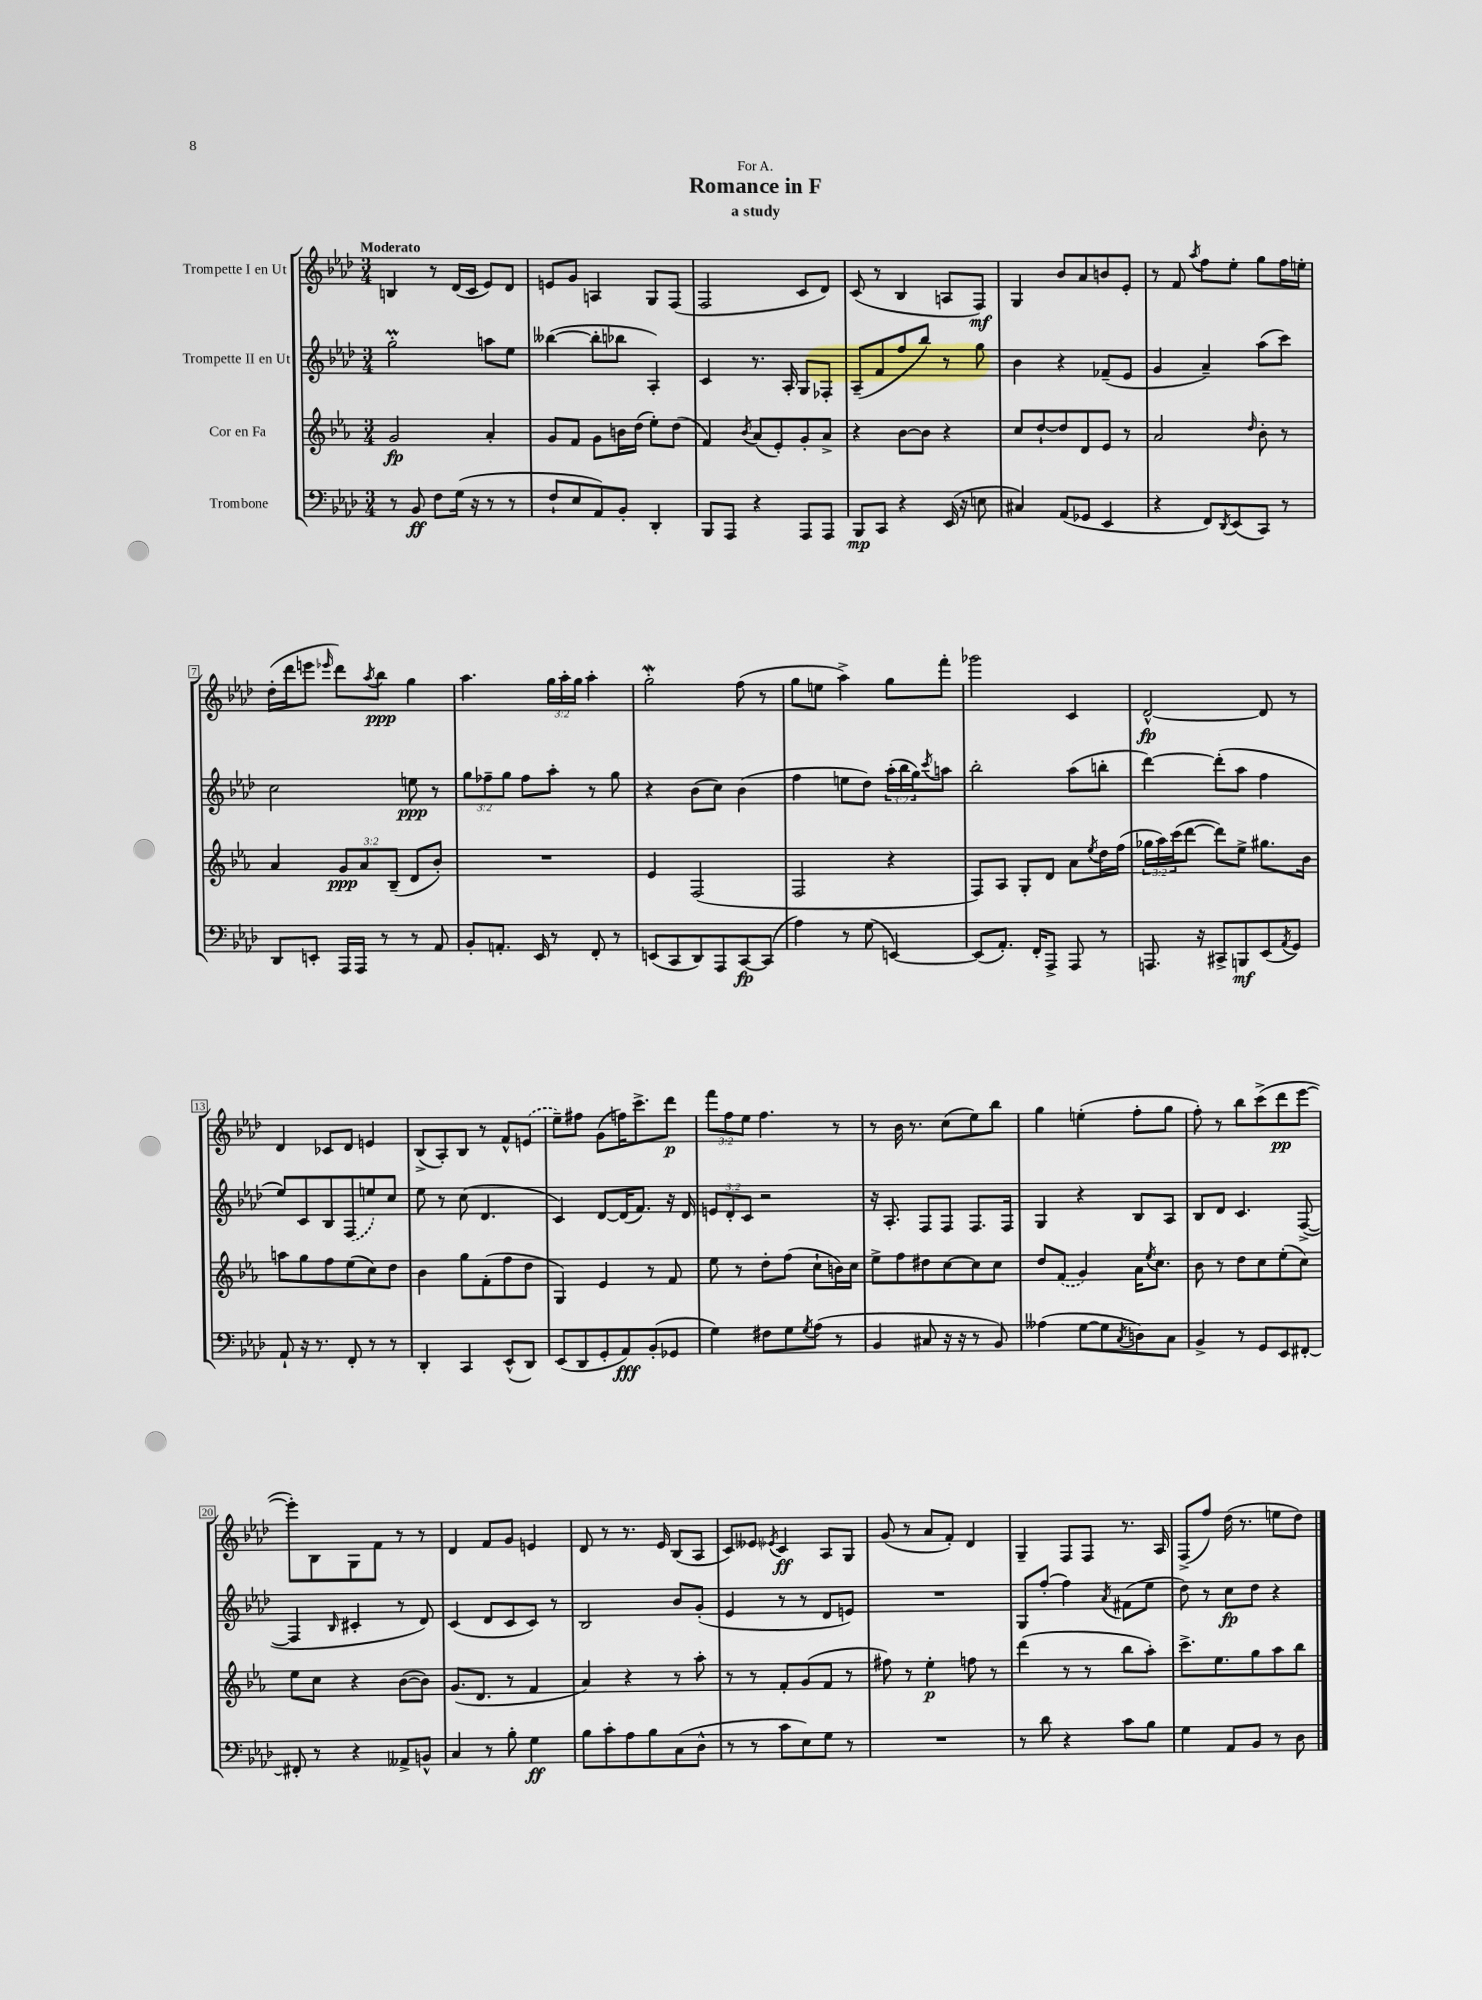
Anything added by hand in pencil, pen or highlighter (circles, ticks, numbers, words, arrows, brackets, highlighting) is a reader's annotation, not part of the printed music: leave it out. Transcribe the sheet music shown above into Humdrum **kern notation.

**kern	**kern	**kern	**kern
*staff4	*staff3	*staff2	*staff1
*clefF4	*clefG2	*clefG2	*clefG2
*k[b-e-a-d-]	*k[b-e-a-]	*k[b-e-a-d-]	*k[b-e-a-d-]
*M3/4	*M3/4	*M3/4	*M3/4
8r	2g	2gg'	4B
8BB-	.	.	.
8F	.	.	8r
(16G	.	.	(16d-
16r	.	.	16c
8r	4a-'	8aa	8e-)
8r	.	8ee-	8d-
=	=	=	=
8F`	8g	([4bb--	8e
8E-	8f	.	8g
8AA-)	8g	8bb--']	4A
8BB-'	16b	8bb-	.
.	(16dd	.	.
4DD-'	8ee-')	4A-')	8G
.	(8dd	.	(8F
=	=	=	=
8BBB-	4f)	4c	2F
8AAA-	.	.	.
.	8qb-	.	.
4r	(8a-	8.r	.
.	8e-')	.	.
.	.	16A-'	.
8AAA-	8g'	8G	8c
8AAA-	8a-^	8F-'	8d-)
=	=	=	=
8BBB-	4r	(8A-~	(8c
8CC	.	8f	8r
4r	[8b-	8ff	4B-
.	8b-]	8bb-)	.
(16EE-	4r	8r	8A
16r	.	.	.
8E	.	8gg	8F)
=	=	=	=
4C#)	8cc	4b-	4G
.	[8dd`	.	.
(8AA-	8dd]	4r	8b-
8GG-	8d	.	8a-
4EE-	8e-	(8f-~	8b
.	8r	8e-	8e-'
=	=	=	=
4r	2a-	4g	8r
.	.	.	8f
.	.	.	8qaa-
8FF)	.	4a-~)	8ff
8qDD-	.	.	.
(8EE-	.	.	8ee-'
.	16qqdd	.	.
8CC)	8b-'	(8aa-	8gg
8r	8r	8ccc)	16ff
.	.	.	16ee'
=	=	=	=
8DD-	4a-	2cc	(16dd-'
.	.	.	16ddd-
8EE'	.	.	8eee
.	.	.	16qqeee-
16AAA-	12g	.	8ddd-)
16AAA-	.	.	.
.	12a-	.	.
.	.	.	8qaa-
8r	.	.	8bb-
.	(12B-~	.	.
8r	8d	8ee	4gg
8AA-	8b-')	8r	.
=	=	=	=
8BB-'	2.r	12gg	4.aa-
.	.	12ff-~	.
8.AA'	.	.	.
.	.	12gg	.
.	.	8ff-	.
16EE-	.	.	.
8r	.	8aa-'	24gg
.	.	.	24aa-'
.	.	.	24gg
8FF'	.	8r	4aa-'
8r	.	8gg	.
=	=	=	=
(8EE	4e-	4r	2gg'
8CC	.	.	.
8DD-)	(2F	(8b-	.
8AAA-	.	8cc)	.
[8CC	.	(4b-	(8ff
(8CC]	.	.	8r
=	=	=	=
4A-)	2F	4ff	8gg
.	.	.	8ee
8r	.	8ee	4aa-^)
(8G	.	8dd-)	.
[4EE)	4r	(24aa-'	8gg
.	.	24bb-	.
.	.	24gg)	.
.	.	8qccc	.
.	.	8aa	8fff'
=	=	=	=
(8EE]	8F)	2bb-'	2ggg-
8.AA-')	8A-	.	.
.	8G'	.	.
16FF'	.	.	.
8AAA-^	8d	.	.
8AAA-	8a-	(8aa-	4c
.	8qee-	.	.
8r	16dd	8bb'	.
.	(16ff	.	.
=	=	=	=
8.AAA	24gg-	[4ddd-)	[2d-^^
.	24aa-)	.	.
.	(24ccc	.	.
.	[8ddd	.	.
16r	.	.	.
8CC#^	8ddd])	(8ddd-']	.
8BBB	8ee-^	8aa-	.
(8EE-	8.gg#	4ff	8d-]
8qAA-	.	.	.
8GG)	.	.	8r
.	16b-	.	.
=	=	=	=
8AA-`	8aa	8ee-)	4d-
16r	8gg	8c	.
8.r	.	.	.
.	8ff	8B-	8c-
8FF'	(8ee-	(8F	8d-
8r	8cc)	8ee)	4e
8r	8dd	8cc	.
=	=	=	=
4DD-'	4b-	8ee-	(8B-^
.	.	8r	8A-')
4CC	8gg	(8cc	8B-
.	(8f'	4.d-	8r
(8EE-^^	8ff	.	8f^^
8DD-)	8dd	.	(8e
=	=	=	=
(8EE-	4G)	4c)	8ee-~)
8DD-	.	.	8ff#
8GG'	4e-	[8d-	(8g
8AA-)	.	(16d-]	16ff)
.	.	8.f)	8.ccc^
(8BB-'	8r	.	.
8GG-	8f	16r	8ddd-
.	.	16d-	.
=	=	=	=
4G)	8ee-	12e	12fff
.	.	12d-'	12ff
.	8r	.	.
.	.	12c	12ee-
8F#	8dd'	2r	4.ff
8G	(8ff	.	.
8qG	.	.	.
(8A-	8cc`	.	.
8r	16b)	.	8r
.	16cc	.	.
=	=	=	=
4BB-	8ee-^	16r	8r
.	.	8.A-'	.
.	8ff	.	16b-
.	.	.	8.r
8C#	8dd#	8F	.
16r	[8cc	8F	(8cc
16r	.	.	.
8r	8cc]	8.F	8ee-)
8BB-)	8cc	.	8bb-
.	.	16F	.
=	=	=	=
(4A--	8dd	4G	4gg
.	(8f	.	.
[8G	4g)	4r	(4ee'
8G]	.	.	.
8qC	.	.	.
8D)	16a-	8B-	8ff'
.	8qee-	.	.
.	8.cc	.	.
8C	.	8A-	8gg
=	=	=	=
4BB-^	8b-	8B-	8ff')
.	8r	8d-	8r
8r	8dd	4.c	8bb-
8GG	8cc	.	(8ccc^
8EE-	(8ee-'	.	8ddd-
[8FF#'	8cc)	([8F^	[8eee-
=	=	=	=
8FF#']	8ee-	4F]	8eee-'])
8r	8cc	.	8B-
.	.	16qqB-	.
4r	4r	4c#'	8G
.	.	.	8f
8AA--^	([8b-	8r	8r
8BB^^	8b-])	8d-)	8r
=	=	=	=
4C	(8.g	(4c	4d-
.	8.d	.	.
8r	.	8d-	8f
8B-'	8r	8c	8g
4G	4f	8c)	4e
.	.	8r	.
=	=	=	=
8B-	4a-)	2B-	8d-
8c'	.	.	8r
8A-	4r	.	8.r
8B-	.	.	.
.	.	.	16e-
(8C	8r	8b-	(8B-
8D-^^	8aa-'	(8g'	8A-
=	=	=	=
8r	8r	4e-	8c)
8r	8r	.	8e--
.	.	.	8qe-
8c	8f'	8r	4c
8E-)	(8g	8r	.
8G	8f	8d-	8A-
8r	8r	8e)	8G
=	=	=	=
2.r	8ff#)	2.r	(8g
.	8r	.	8r
.	4ee-'	.	8a-
.	.	.	8f')
.	8ff	.	4d-
.	8r	.	.
=	=	=	=
8r	(4ddd	8G	4G~
8d-	.	(8ff'	.
4r	8r	4ff)	8F
.	8r	.	8F
.	.	8qa-	.
8c	8bb-	(8f#	8.r
8B-	8aa-')	8ee-	.
.	.	.	16A-
=	=	=	=
4G	8.ccc^	8dd-)	(8F^
.	.	8r	8ff)
.	8.ee-	.	.
8AA-	.	8cc	(16dd-
.	.	.	8.r
8BB-	8gg	8dd-	.
8r	8aa-	4r	8ee
8D-	8bb-	.	8dd-)
==	==	==	==
*-	*-	*-	*-
